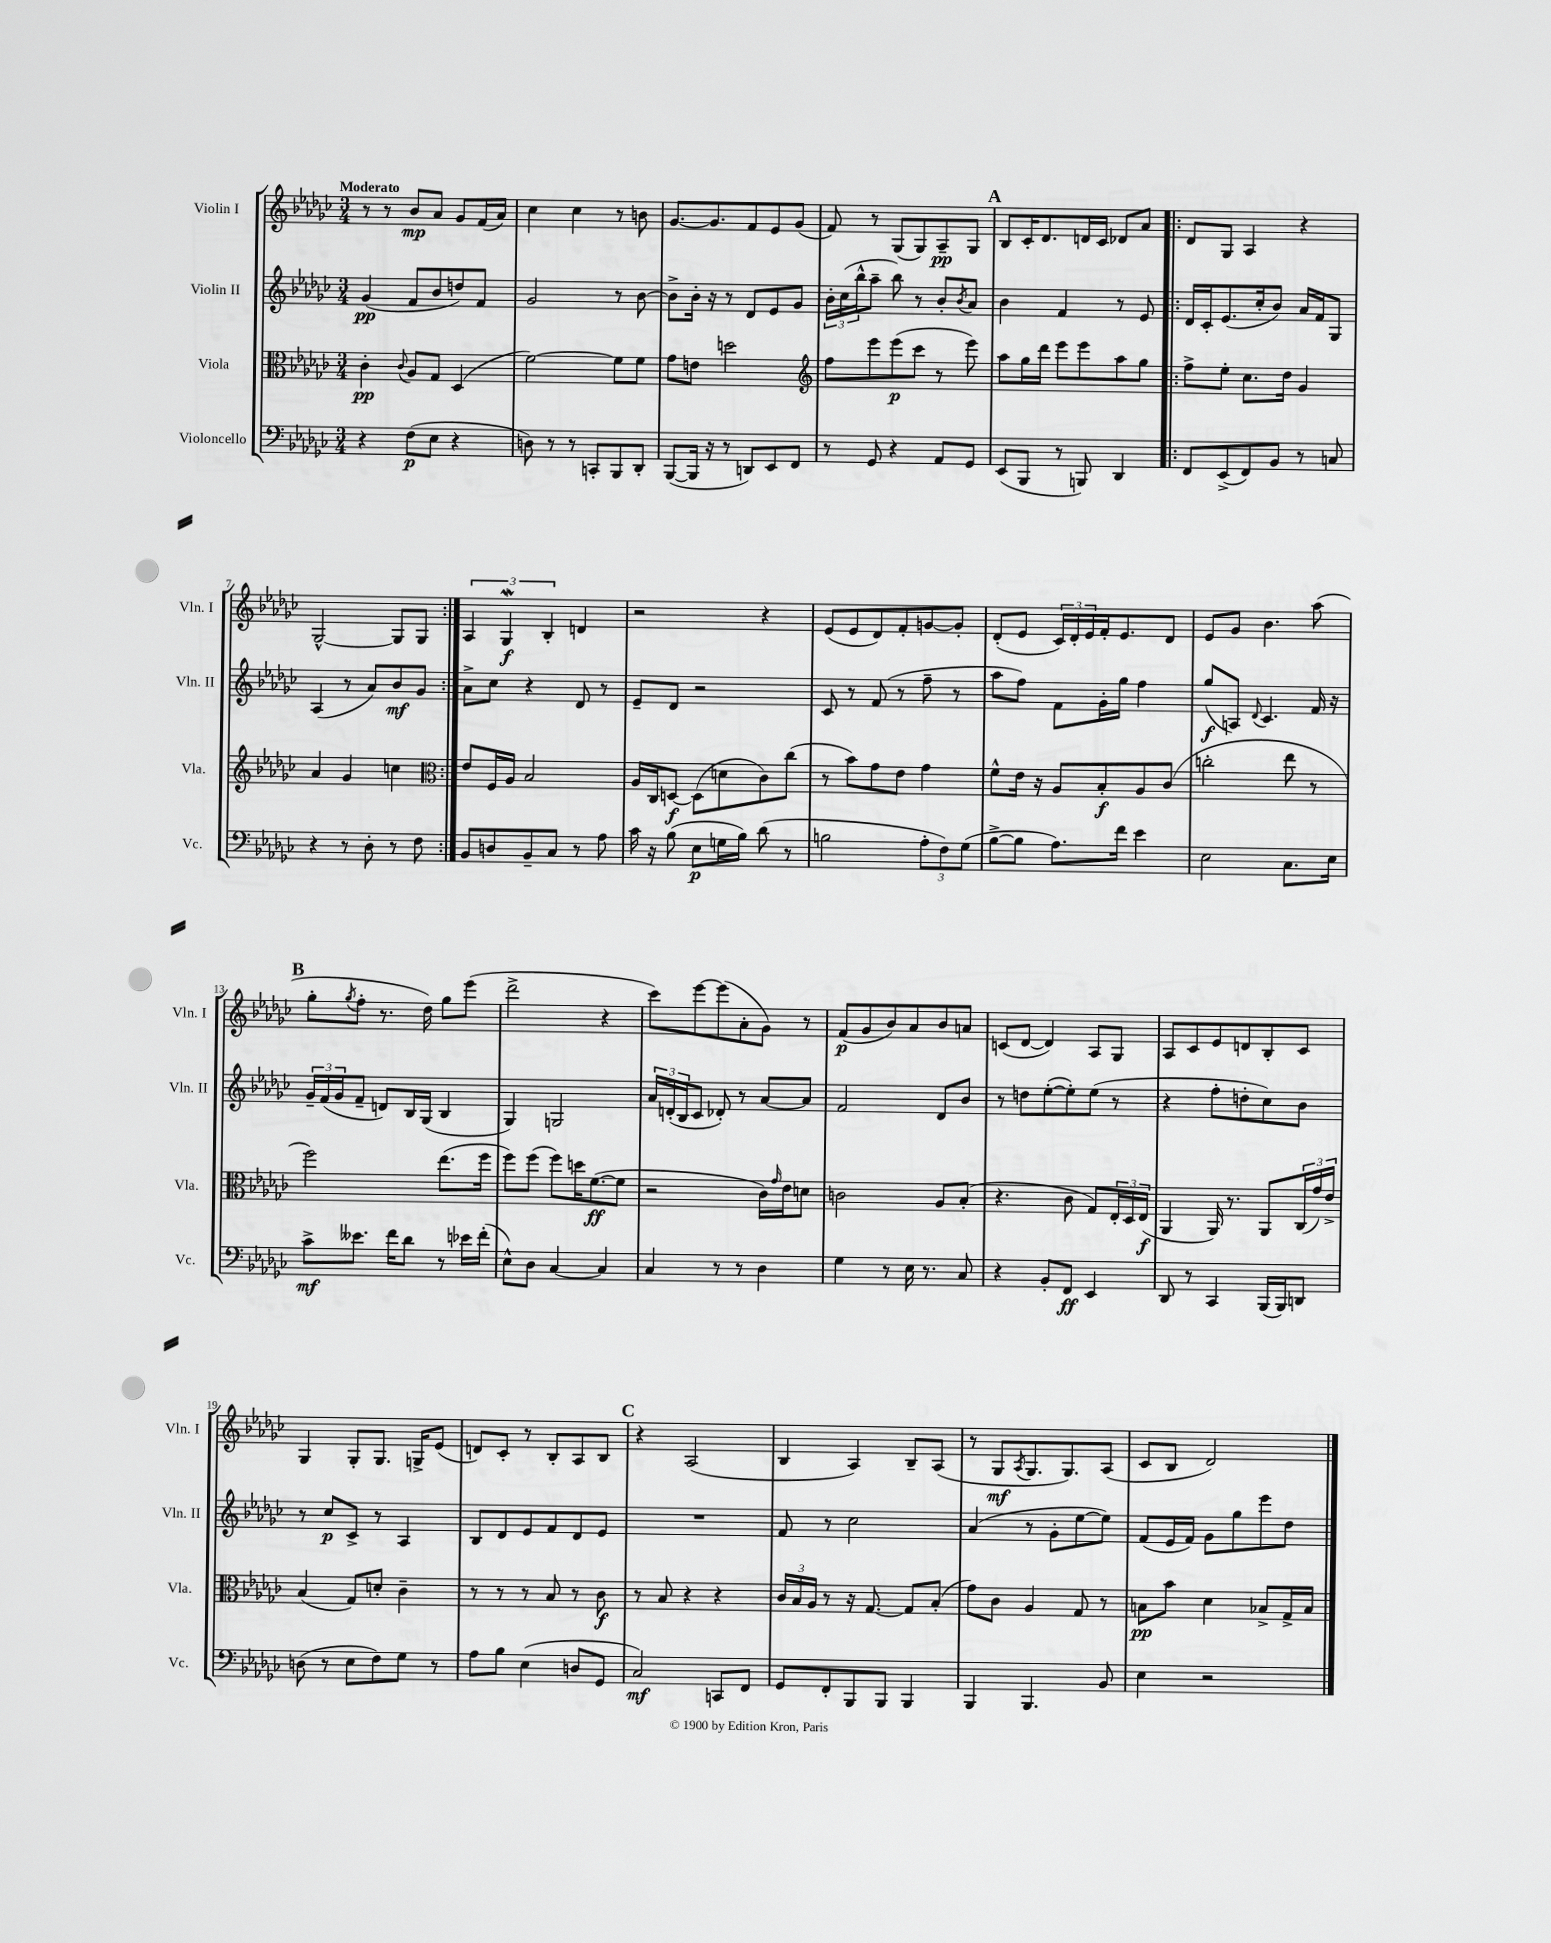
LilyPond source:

<<
\new StaffGroup <<
\new Staff = "s0" \with { instrumentName = "Violin I" shortInstrumentName = "Vln. I" } {
    \clef treble \key ges \major \numericTimeSignature \time 3/4 \tempo "Moderato"
    r8 r8 bes'8\mp aes'8 ges'8 f'16( aes'16) |
    ces''4 ces''4 r8 b'8 |
    ges'8.~ ges'8. f'8 ees'8 ges'8( |
    f'8) r8 ges8( ges8) aes8--\pp ges8 |
    \mark \markup { \bold "A" } bes8 ces'16-. des'8. d'16 ces'16 des'8 aes'8 |
    \repeat volta 2 { des'8 ges8 aes4 r4 |
    ges2~-^ ges8 ges8 | }
    \tuplet 3/2 { aes4 ges4\mordent\f bes4-. } d'4 |
    r2 r4 |
    ees'8( ees'8 des'8) f'8-. g'8~ g'8-. |
    des'8-.( ees'8 \tuplet 3/2 { ces'16) des'16-. ees'16 } f'16-. ees'8. des'8 |
    ees'8 ges'8 bes'4. aes''8( |
    \mark \markup { \bold "B" } ges''8-. \acciaccatura { ges''8 } f''8-. r8. des''16) ges''8 ees'''8( |
    des'''2-> r4 |
    ces'''8) ees'''8~ ees'''8( aes'8-. ges'8) r8 |
    f'8\p( ges'8 bes'8) aes'8 bes'8 a'8 |
    c'8( des'8~ des'4) aes8 ges8 |
    aes8 ces'8 ees'8 d'8 bes8-. ces'8 |
    ges4 ges8-. ges8. g16-> ees'8( |
    d'8) ces'8-. r8 bes8-. aes8 bes8 |
    \mark \markup { \bold "C" } r4 aes2( |
    bes4 aes4) bes8-- aes8( |
    r8 ges8\mf \acciaccatura { aes8 } ges8. ges8.) aes8( |
    ces'8 bes8 des'2) \bar "|." |
}
\new Staff = "s1" \with { instrumentName = "Violin II" shortInstrumentName = "Vln. II" } {
    \clef treble \key ges \major \numericTimeSignature \time 3/4
    ges'4\pp( f'8 bes'8 d''8) f'8 |
    ges'2 r8 bes'8~ |
    bes'8-> bes'16-. r16 r8 des'8 ees'8 ges'8 |
    \tuplet 3/2 { bes'16-. ces''16( bes''16-^ } aes''8-- bes''8) r8 bes'8-. \acciaccatura { bes'8 } aes'8 |
    \mark \markup { \bold "A" } bes'4 f'4 r8 ees'8 |
    \repeat volta 2 { des'16 ces'16-. ees'8.( ces''16-. bes'8) aes'16 f'16 ges8 |
    aes4( r8 aes'8) bes'8\mf ges'8 | }
    aes'8-> ces''8 r4 des'8 r8 |
    ees'8-- des'8 r2 |
    ces'8 r8 f'8( r8 f''8-- r8 |
    aes''8 f''8) f'8 ges'16-. ges''16 f''4 |
    ges''8\f( a8) \appoggiatura { des'8 } ces'4. f'16 r16 |
    \mark \markup { \bold "B" } \tuplet 3/2 { ges'16-- f'16( ges'16 } f'8-- d'8) bes16 ges16( bes4 |
    ges4) g2 |
    \tuplet 3/2 { aes'16 d'16-.( bes16 } ces'8 des'8-.) r8 aes'8~ aes'8 |
    f'2 des'8 bes'8 |
    r8 d''8 ees''8~-.( ees''8-.) ees''8( r8 |
    r4 f''8-. d''8-. ces''8) bes'8 |
    r8 ces''8\p ces'8-> r8 aes4 |
    bes8 des'8 ees'8 f'8 des'8 ees'8 |
    \mark \markup { \bold "C" } R2. |
    f'8 r8 ces''2 |
    aes'4( r8 ges'8-. ees''8~ ees''8) |
    f'8( ees'16 f'16) ges'8 ges''8 ees'''8 des''8 \bar "|." |
}
\new Staff = "s2" \with { instrumentName = "Viola" shortInstrumentName = "Vla." } {
    \clef alto \key ges \major \numericTimeSignature \time 3/4
    ces'4-.\pp \appoggiatura { ces'8 } aes8 ges8 des4( |
    f'2~) f'8 f'8 |
    ges'8 e'8 d''2 |
    \clef treble f''8 ees'''8 ees'''8\p( ces'''8 r8 ees'''8) |
    \mark \markup { \bold "A" } aes''8 ges''16 des'''16 ees'''8 ees'''8 aes''8 ges''8 |
    \repeat volta 2 { f''8-> ees''8-. ces''8. des''16 ges'4 |
    aes'4 ges'4 c''4 | }
    \clef alto ees'8 f16 aes16 bes2 |
    aes16 ces16 d8~\f d8( d'8 ces'8) ces''8( |
    r8 bes'8) ges'8 ees'8 ges'4 |
    f'8-^ ees'16 r16 aes8 bes8-.\f aes8 ces'8( |
    c''2-. ees''8 r8 |
    \mark \markup { \bold "B" } f''2) ees''8.( f''16 |
    f''8) f''8( f''8) d''16 f'8.~\ff( f'8 |
    r2 ces'16) \grace { ges'16 } ees'16 d'8 |
    c'2 aes8 bes8-.( |
    r4. ces'8 ges8) \tuplet 3/2 { ees16-. des16 ees16\f( } |
    aes,4 aes,16) r8. aes,8 \tuplet 3/2 { ces16( ges'16) ees'16-> } |
    bes4( ges8) d'8-. ces'4-- |
    r8 r8 r8 bes8 r8 ces'8\f |
    \mark \markup { \bold "C" } r8 bes8 r4 r4 |
    \tuplet 3/2 { ces'16 bes16 aes16 } r8 r16 ges8.~ ges8 bes8-.( |
    ges'8) ces'8 aes4 ges8 r8 |
    b8\pp bes'8 des'4 bes8-> ges16-> bes16 \bar "|." |
}
\new Staff = "s3" \with { instrumentName = "Violoncello" shortInstrumentName = "Vc." } {
    \clef bass \key ges \major \numericTimeSignature \time 3/4
    r4 f8\p( ees8 r4 |
    d8) r8 r8 c,8-. bes,,8 des,8-. |
    bes,,8~( bes,,16 r16 r8 d,8) ees,8 f,8 |
    r8 ges,8 r4 aes,8 ges,8 |
    \mark \markup { \bold "A" } ees,8( bes,,8 r8 b,,8) des,4 |
    \repeat volta 2 { f,8 ees,8->( f,8) bes,8 r8 c8 |
    r4 r8 des8-. r8 f8 | }
    bes,8 d8 bes,8-- ces8 r8 aes8 |
    ces'16 r16 bes8( ees8\p g16 bes16) des'8( r8 |
    b2 \tuplet 3/2 { aes8-. f8) ges8( } |
    bes8~-> bes8 aes8.) f'16 ees'4 |
    ees2 ces8. ees16 |
    \mark \markup { \bold "B" } ces'8->\mf eeses'8. f'16 des'8 r8 ees'16 f'16-.( |
    ees8-^) des8 ces4~ ces4 |
    ces4 r8 r8 des4 |
    ges4 r8 ees16 r8. ces8 |
    r4 bes,8-. f,8\ff ees,4 |
    des,8 r8 ces,4 bes,,16( bes,,16) d,8 |
    d8( r8 ees8 f8) ges8 r8 |
    aes8 bes8 ees4( d8 ges,8 |
    \mark \markup { \bold "C" } ces2\mf) c,8 f,8 |
    ges,8 f,8-. bes,,8 bes,,8 bes,,4 |
    bes,,4 bes,,4. bes,8 |
    ees4 r2 \bar "|." |
}
>>
>>
